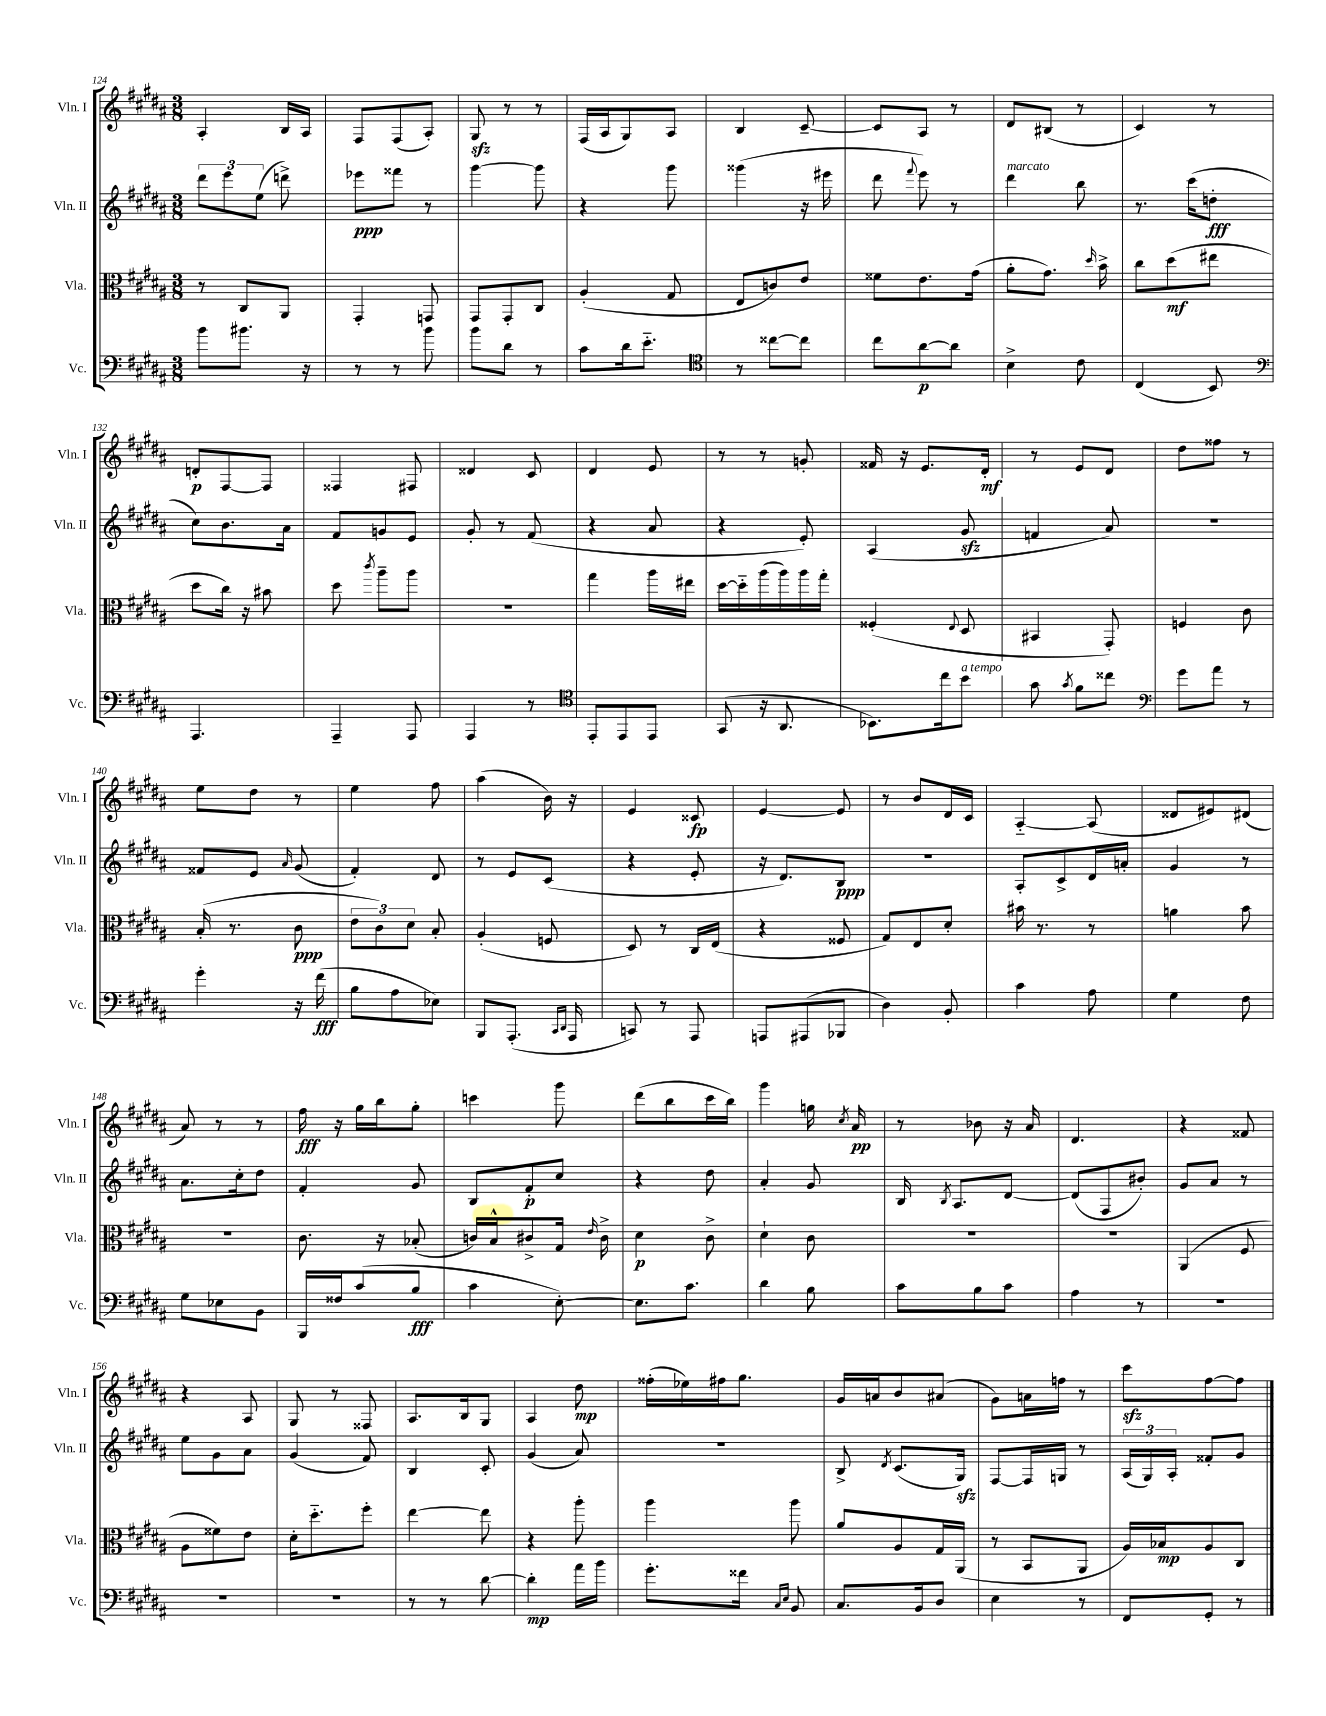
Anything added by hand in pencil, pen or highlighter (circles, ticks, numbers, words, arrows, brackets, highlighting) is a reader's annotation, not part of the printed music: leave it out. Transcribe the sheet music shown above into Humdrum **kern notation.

**kern	**dynam	**kern	**dynam	**kern	**dynam	**kern	**dynam
*part4	*part4	*part3	*part3	*part2	*part2	*part1	*part1
*staff4	*staff4	*staff3	*staff3	*staff2	*staff2	*staff1	*staff1
*I"Vc.	*	*I"Vla.	*	*I"Vln. II	*	*I"Vln. I	*
*I'Vc.	*	*I'Vla.	*	*I'Vln. II	*	*I'Vln. I	*
*clefF4	*	*clefC3	*	*clefG2	*	*clefG2	*
*k[f#c#g#d#a#]	*	*k[f#c#g#d#a#]	*	*k[f#c#g#d#a#]	*	*k[f#c#g#d#a#]	*
*M3/8	*	*M3/8	*	*M3/8	*	*M3/8	*
=124	=124	=124	=124	=124	=124	=124	=124
8b\L	.	8r	.	12ddd#\L	.	4A#'/	.
.	.	.	.	12eee\	.	.	.
8.b#X\J	.	8C#/L	.	.	.	.	.
.	.	.	.	(12ee\J	.	.	.
.	.	8AA#/J	.	8dddn^\)	.	16B/LL	.
16r	.	.	.	.	.	16A#/JJ	.
=125	=125	=125	=125	=125	=125	=125	=125
8r	.	4GG#'/	.	8eee-X\L	ppp	8F#/L	.
8r	.	.	.	8fff##X\J	.	(8F#/	.
8b\	.	8GGn/	.	8r	.	8A#'/J)	.
=126	=126	=126	=126	=126	=126	=126	=126
8b\L	.	8GG#/L	.	[4ggg#\	.	8G#zz/	.
8d#\J	.	8GG#'/	.	.	.	8r	.
8r	.	8C#/J	.	8ggg#\]	.	8r	.
=127	=127	=127	=127	=127	=127	=127	=127
8c#\L	.	(4A#'/	.	4r	.	(16F#/LL	.
.	.	.	.	.	.	16A#/J	.
16d#\k	.	.	.	.	.	8G#/)	.
8.e\J	.	.	.	.	.	.	.
.	.	8G#/	.	8ggg#\	.	8A#/J	.
=128	=128	=128	=128	=128	=128	=128	=128
*clefC4	*	*	*	*	*	*	*
8r	.	8E/L	.	(4ggg##X\	.	4B/	.
[8cc##X\L	.	8cn/)	.	.	.	.	.
8cc##\J]	.	8e/J	.	16r	.	[8c#~/	.
.	.	.	.	16eee#X\	.	.	.
=129	=129	=129	=129	=129	=129	=129	=129
8cc#\L	.	8f##X\L	.	8ddd#\	.	8c#/L]	.
.	.	.	.	8qqfff#/	.	.	.
[8a#\	p	8.e\	.	8eee\)	.	8A#/J	.
8a#\J]	.	.	.	8r	.	8r	.
.	.	(16g#\Jk	.	.	.	.	.
=130	=130	=130	=130	=130	=130	=130	=130
!	!	!	!	!LO:TX:a:i:t=marcato	!	!	!
4B^\	.	8a#'\L	.	4ddd#\	.	8d#/L	.
.	.	8.g#\J)	.	.	.	(8B#X/J	.
8c#\	.	.	.	8bb\	.	8r	.
.	.	16qqdd#/	.	.	.	.	.
.	.	16b^\	.	.	.	.	.
=131	=131	=131	=131	=131	=131	=131	=131
(4C#/	.	8cc#\L	.	8.r	.	4c#/)	.
.	.	(8dd#\	mf	.	.	.	.
.	.	.	.	(16ccc#\KL	.	.	.
8BB/)	.	8ee#X\J	.	8ddn'\J	fff	8r	.
!!LO:LB:g=z
=132	=132	=132	=132	=132	=132	=132	=132
*clefF4	*	*	*	*	*	*	*
4.AAA#/	.	8dd#\L	.	8cc#\L)	.	8dn'/L	p
.	.	16cc#\Jk)	.	8.b\	.	[8F#/	.
.	.	16r	.	.	.	.	.
.	.	8b#X\	.	.	.	8F#/J]	.
.	.	.	.	16a#\Jk	.	.	.
=133	=133	=133	=133	=133	=133	=133	=133
4AAA#~/	.	8dd#\	.	8f#/L	.	4F##X/	.
.	.	8qccc#/	.	.	.	.	.
.	.	8aa#~\L	.	8gn/	.	.	.
8AAA#/	.	8aa#\J	.	8e/J	.	8F#X/	.
=134	=134	=134	=134	=134	=134	=134	=134
4AAA#/	.	4.r	.	8g#'/	.	4d##X/	.
.	.	.	.	8r	.	.	.
8r	.	.	.	(8f#/	.	8c#/	.
=135	=135	=135	=135	=135	=135	=135	=135
*clefC4	*	*	*	*	*	*	*
8EE'/L	.	4gg#\	.	4r	.	4d#/	.
8EE/	.	.	.	.	.	.	.
8EE/J	.	16aa#\LL	.	8a#/	.	8e/	.
.	.	16ee#X\JJ	.	.	.	.	.
=136	=136	=136	=136	=136	=136	=136	=136
(8GG#/	.	[16dd#\LL	.	4r	.	8r	.
.	.	16dd#\]	.	.	.	.	.
16r	.	(16aa#\	.	.	.	8r	.
8.AA#/	.	16aa#\)	.	.	.	.	.
.	.	16aa#\	.	8e'/)	.	8gn'/	.
.	.	16gg#'\JJ	.	.	.	.	.
=137	=137	=137	=137	=137	=137	=137	=137
8.BB-X\L)	.	(4F##X'/	.	(4A#/	.	16f##X/	.
.	.	.	.	.	.	16r	.
.	.	.	.	.	.	8.e/L	.
16cc#\k	.	.	.	.	.	.	.
.	.	8qqE/	.	.	.	.	.
!LO:TX:a:i:t=a tempo	!	!	!	!	!	!	!
8b\J	.	8D#/	.	8g#zz/	.	.	.
.	.	.	.	.	.	16d#'/Jk	mf
=138	=138	=138	=138	=138	=138	=138	=138
8g#\	.	4BB#X/	.	4fn/	.	8r	.
8qg#/	.	.	.	.	.	.	.
8f#\L	.	.	.	.	.	8e/L	.
8cc##X\J	.	8GG#'/)	.	8a#/)	.	8d#/J	.
=139	=139	=139	=139	=139	=139	=139	=139
*clefF4	*	*	*	*	*	*	*
8g#\L	.	4Fn/	.	4.r	.	8dd#\L	.
8a#\J	.	.	.	.	.	8ff##X\J	.
8r	.	8c#\	.	.	.	8r	.
!!LO:LB:g=z
=140	=140	=140	=140	=140	=140	=140	=140
4g#'\	.	(16B'/	.	8f##X/L	.	8ee\L	.
.	.	8.r	.	.	.	.	.
.	.	.	.	8e/J	.	8dd#\J	.
.	.	.	.	16qqa#/	.	.	.
16r	.	8c#\	ppp	(8g#/	.	8r	.
(16f#\	fff	.	.	.	.	.	.
=141	=141	=141	=141	=141	=141	=141	=141
8B\L	.	12e\L	.	4f#'/)	.	4ee\	.
.	.	12c#\)	.	.	.	.	.
8A#\	.	.	.	.	.	.	.
.	.	12d#\J	.	.	.	.	.
8E-X\J)	.	8B'/	.	8d#/	.	8ff#\	.
=142	=142	=142	=142	=142	=142	=142	=142
8BBB/L	.	(4A#'/	.	8r	.	(4aa#\	.
(8.AAA#'/J	.	.	.	8e/L	.	.	.
.	.	8Fn/	.	(8c#/J	.	16b\)	.
16qqCC#/LL	.	.	.	.	.	.	.
16qqDD#/JJ	.	.	.	.	.	.	.
16AAA#/	.	.	.	.	.	16r	.
=143	=143	=143	=143	=143	=143	=143	=143
8CCn/)	.	8D#/)	.	4r	.	4e/	.
8r	.	8r	.	.	.	.	.
8AAA#/	.	16C#/LL	.	8e'/	.	8c##X/	fp
.	.	(16E/JJ	.	.	.	.	.
=144	=144	=144	=144	=144	=144	=144	=144
8AAAn/L	.	4r	.	16r	.	[4e/	.
.	.	.	.	8.d#/L)	.	.	.
(8AAA#X/	.	.	.	.	.	.	.
8BBB-X/J	.	8F##X/	.	8B/J	ppp	8e/]	.
=145	=145	=145	=145	=145	=145	=145	=145
4D#\)	.	8G#/L)	.	4.r	.	8r	.
.	.	8E/	.	.	.	8b/L	.
8BB'/	.	8d#'/J	.	.	.	16d#/L	.
.	.	.	.	.	.	16c#/JJ	.
=146	=146	=146	=146	=146	=146	=146	=146
4c#\	.	16b#X\	.	8A#'/L	.	[4A#/	.
.	.	8.r	.	.	.	.	.
.	.	.	.	8c#^/	.	.	.
8A#\	.	8r	.	16d#/L	.	(8A#/]	.
.	.	.	.	16an'/JJ	.	.	.
=147	=147	=147	=147	=147	=147	=147	=147
4G#\	.	4an\	.	4g#/	.	8d##X/L	.
.	.	.	.	.	.	8e#X/)	.
8F#\	.	8b\	.	8r	.	(8d#X/J	.
!!LO:LB:g=z
=148	=148	=148	=148	=148	=148	=148	=148
8G#\L	.	4.r	.	8.a#\L	.	8a#/)	.
8E-X\	.	.	.	.	.	8r	.
.	.	.	.	16cc#'\k	.	.	.
8BB\J	.	.	.	8dd#\J	.	8r	.
=149	=149	=149	=149	=149	=149	=149	=149
16BBB/LL	.	8.c#\	.	4f#'/	.	16ff#\	fff
16F##X/J	.	.	.	.	.	16r	.
(8c#/	.	.	.	.	.	16gg#\LL	.
.	.	16r	.	.	.	16bb\J	.
8B/J	fff	(8B-X'/	.	8g#/	.	8gg#'\J	.
=150	=150	=150	=150	=150	=150	=150	=150
4c#\	.	16cn/LL)	.	8B/L	.	4cccn\	.
.	.	16B^^/J	.	.	.	.	.
.	.	8c#X^/	.	8f#'/	p	.	.
[8E'\)	.	16G#/Jk	.	8cc#/J	.	8ggg#\	.
.	.	16qqe/	.	.	.	.	.
.	.	16c#^\	.	.	.	.	.
=151	=151	=151	=151	=151	=151	=151	=151
8.E\L]	.	4d#\	p	4r	.	(8ddd#\L	.
.	.	.	.	.	.	8bb\	.
8.c#\J	.	.	.	.	.	.	.
.	.	8c#^\	.	8dd#\	.	16ccc#\L	.
.	.	.	.	.	.	16bb\JJ)	.
=152	=152	=152	=152	=152	=152	=152	=152
4d#\	.	4d#`\	.	4a#'/	.	4ggg#\	.
8B\	.	8c#\	.	8g#/	.	16ggn\	.
.	.	.	.	.	.	8qcc#/	.
.	.	.	.	.	.	16a#/	pp
=153	=153	=153	=153	=153	=153	=153	=153
8c#\L	.	4.r	.	16B/	.	8r	.
.	.	.	.	8qB/	.	.	.
.	.	.	.	8.A#/L	.	.	.
8B\	.	.	.	.	.	8b-X\	.
8c#\J	.	.	.	[8d#/J	.	16r	.
.	.	.	.	.	.	16a#/	.
=154	=154	=154	=154	=154	=154	=154	=154
4A#\	.	4.r	.	(8d#/L]	.	4.d#/	.
.	.	.	.	8F#/	.	.	.
8r	.	.	.	8b#X'/J)	.	.	.
=155	=155	=155	=155	=155	=155	=155	=155
4.r	.	(4AA#/	.	8g#/L	.	4r	.
.	.	.	.	8a#/J	.	.	.
.	.	8F#/	.	8r	.	8f##X/	.
!!LO:LB:g=z
=156	=156	=156	=156	=156	=156	=156	=156
4.r	.	8A#\L	.	8ee\L	.	4r	.
.	.	8f##X\)	.	8g#\	.	.	.
.	.	8e\J	.	8a#\J	.	8A#/	.
=157	=157	=157	=157	=157	=157	=157	=157
4.r	.	16d#'\KL	.	(4g#/	.	8G#/	.
.	.	8.dd#\	.	.	.	.	.
.	.	.	.	.	.	8r	.
.	.	8ff#'\J	.	8f#/)	.	8F##X/	.
=158	=158	=158	=158	=158	=158	=158	=158
8r	.	[4ee\	.	4B/	.	8.A#/L	.
8r	.	.	.	.	.	.	.
.	.	.	.	.	.	16B/k	.
[8d#\	.	8ee\]	.	8c#'/	.	8G#/J	.
=159	=159	=159	=159	=159	=159	=159	=159
4d#'\]	mp	4r	.	(4g#/	.	4A#/	.
16a#\LL	.	8aa#'\	.	8a#/)	.	8dd#\	mp
16b\JJ	.	.	.	.	.	.	.
=160	=160	=160	=160	=160	=160	=160	=160
8.g#'\L	.	4aa#\	.	4.r	.	(16ff##X'\LL	.
.	.	.	.	.	.	16ee-X\)	.
.	.	.	.	.	.	16ff#X\J	.
16f##X\Jk	.	.	.	.	.	8.gg#\J	.
16qqC#/LL	.	.	.	.	.	.	.
16qqE/JJ	.	.	.	.	.	.	.
8BB/	.	8aa#\	.	.	.	.	.
=161	=161	=161	=161	=161	=161	=161	=161
8.C#/L	.	8a#/L	.	8B^/	.	16g#/LL	.
.	.	.	.	.	.	16an/J	.
.	.	.	.	8qd#/	.	.	.
.	.	8A#/	.	(8.c#/L	.	8b/	.
16BB/k	.	.	.	.	.	.	.
8D#/J	.	16G#/L	.	.	.	(8a#X/J	.
.	.	(16AA#/JJ	.	16G#zz/Jk)	.	.	.
=162	=162	=162	=162	=162	=162	=162	=162
4E\	.	8r	.	[8F#/L	.	8g#\L)	.
.	.	8BB/L	.	16F#/L]	.	16an\L	.
.	.	.	.	16Gn/JJ	.	16ffn\JJ	.
8r	.	8AA#/J	.	8r	.	8r	.
=163	=163	=163	=163	=163	=163	=163	=163
8FF#/L	.	16A#/LL)	.	(24A#/LL	.	8ccc#zz\L	.
.	.	.	.	24G#/)	.	.	.
.	.	16B-X/J	mp	.	.	.	.
.	.	.	.	24A#'/JJ	.	.	.
8GG#'/J	.	8A#/	.	8f##X'/L	.	[8ff#\	.
8r	.	8C#/J	.	8g#/J	.	8ff#\J]	.
==	==	==	==	==	==	==	==
*-	*-	*-	*-	*-	*-	*-	*-
